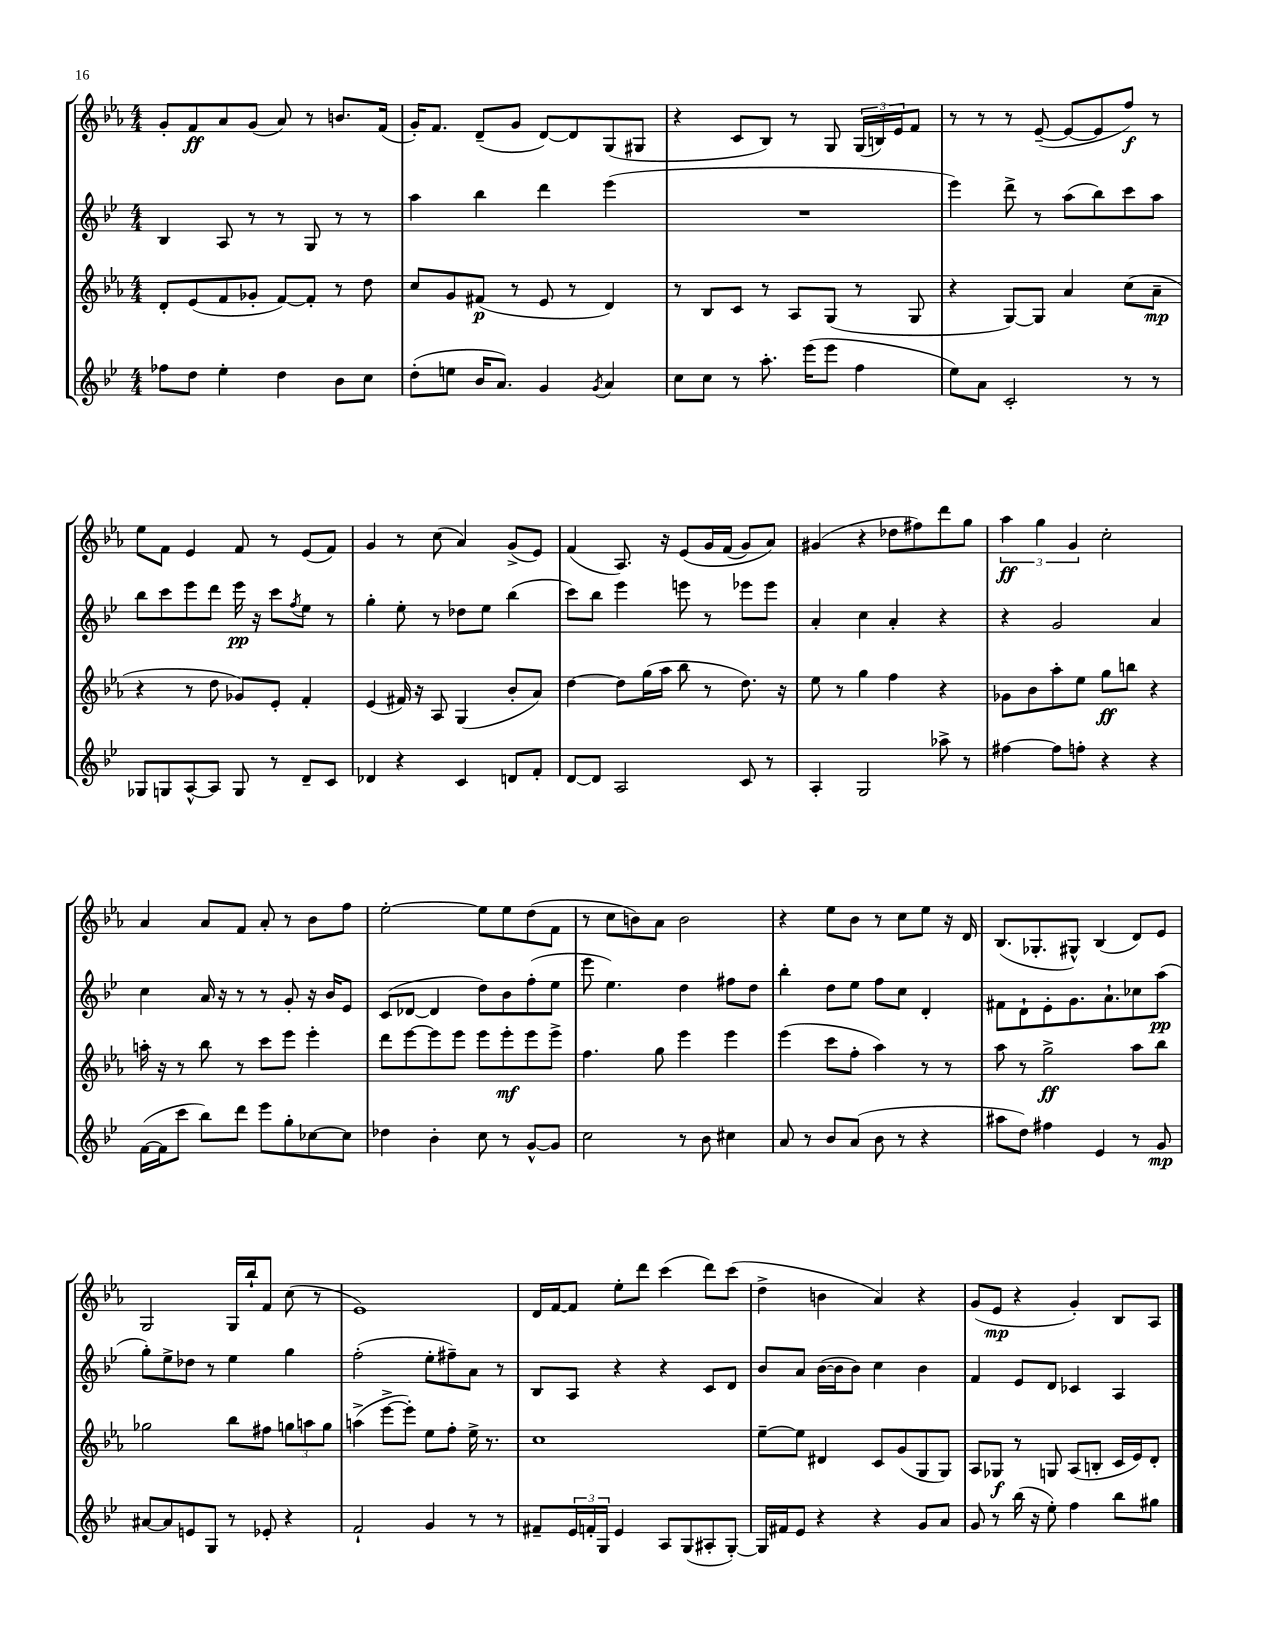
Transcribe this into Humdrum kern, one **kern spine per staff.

**kern	**dynam	**kern	**dynam	**kern	**dynam	**kern	**dynam
*part4	*part4	*part3	*part3	*part2	*part2	*part1	*part1
*staff4	*staff4	*staff3	*staff3	*staff2	*staff2	*staff1	*staff1
*clefG2	*	*clefG2	*	*clefG2	*	*clefG2	*
*k[b-e-]	*	*k[b-e-a-]	*	*k[b-e-]	*	*k[b-e-a-]	*
*M4/4	*	*M4/4	*	*M4/4	*	*M4/4	*
=5	=5	=5	=5	=5	=5	=5	=5
8ff-X\L	.	8d'/L	.	4B-/	.	8g'/L	.
8dd\J	.	(8e-/	.	.	.	8f/	ff
4ee-'\	.	8f/	.	8A/	.	8a-/	.
.	.	8g-X'/J	.	8r	.	(8g/J	.
4dd\	.	[8f/L)	.	8r	.	8a-/)	.
.	.	8f'/J]	.	8G/	.	8r	.
8b-\L	.	8r	.	8r	.	8.bn/L	.
8cc\J	.	8dd\	.	8r	.	.	.
.	.	.	.	.	.	(16f/Jk	.
=6	=6	=6	=6	=6	=6	=6	=6
(8dd'\L	.	8cc/L	.	4aa\	.	16g'/KL)	.
.	.	.	.	.	.	8.f/J	.
8een\J	.	8g/	.	.	.	.	.
16b-/KL	.	(8f#X/J	p	4bb-\	.	(8d~/L	.
8.a/J)	.	.	.	.	.	.	.
.	.	8r	.	.	.	8g/J	.
4g/	.	8e-/	.	4ddd\	.	[8d/L)	.
.	.	8r	.	.	.	8d/]	.
8qg/	.	.	.	.	.	.	.
4a/	.	4d/)	.	(4eee-\	.	(8G/	.
.	.	.	.	.	.	8G#X/J	.
=7	=7	=7	=7	=7	=7	=7	=7
8cc\L	.	8r	.	1r	.	4r	.
8cc\J	.	8B-/L	.	.	.	.	.
8r	.	8c/J	.	.	.	8c/L	.
8.aa'\	.	8r	.	.	.	8B-/J)	.
.	.	8A-/L	.	.	.	8r	.
(16eee-\KL	.	.	.	.	.	.	.
8eee-\J	.	(8G/J	.	.	.	8G/	.
4ff\	.	8r	.	.	.	(24G/LL	.
.	.	.	.	.	.	24Bn/)	.
.	.	.	.	.	.	24e-/J	.
.	.	8G/	.	.	.	8f/J	.
=8	=8	=8	=8	=8	=8	=8	=8
8ee-\L)	.	4r	.	4eee-\)	.	8r	.
8a\J	.	.	.	.	.	8r	.
2c'/	.	[8G/L)	.	8ddd^\	.	8r	.
.	.	8G/J]	.	8r	.	([8e-~/	.
.	.	4a-/	.	(8aa\L	.	8e-/L_	.
.	.	.	.	8bb-\)	.	8e-/]	.
8r	.	(8cc\L	.	8ccc\	.	8ff/J)	f
8r	.	8a-~\J	mp	8aa\J	.	8r	.
!!LO:LB:g=z
=9	=9	=9	=9	=9	=9	=9	=9
8G-X/L	.	4r	.	8bb-\L	.	8ee-\L	.
8Gn/	.	.	.	8ccc\	.	8f\J	.
[8A^^/	.	8r	.	8eee-\	.	4e-/	.
8A/J]	.	8dd\	.	8ddd\J	.	.	.
8G/	.	8g-X/L)	.	16eee-\	pp	8f/	.
.	.	.	.	16r	.	.	.
8r	.	8e-'/J	.	8ccc\L	.	8r	.
.	.	.	.	8qff/	.	.	.
8d~/L	.	4f'/	.	8ee-\J	.	(8e-/L	.
8c/J	.	.	.	8r	.	8f/J)	.
=10	=10	=10	=10	=10	=10	=10	=10
4d-X/	.	(4e-/	.	4gg'\	.	4g/	.
4r	.	16f#X/)	.	8ee-'\	.	8r	.
.	.	16r	.	.	.	.	.
.	.	8A-/	.	8r	.	(8cc\	.
4c/	.	(4G/	.	8dd-X\L	.	4a-/)	.
.	.	.	.	8ee-\J	.	.	.
8dn/L	.	8b-'/L	.	(4bb-\	.	(8g^/L	.
8f'/J	.	8a-/J)	.	.	.	8e-/J)	.
=11	=11	=11	=11	=11	=11	=11	=11
[8d/L	.	[4dd\	.	8ccc\L)	.	(4f/	.
8d/J]	.	.	.	8bb-\J	.	.	.
2A/	.	8dd\L]	.	4eee-\	.	8.A-/)	.
.	.	(16gg\L	.	.	.	.	.
.	.	16aa-\JJ	.	.	.	16r	.
.	.	8bb-\	.	8eeen\	.	(8e-/L	.
.	.	8r	.	8r	.	16g/L	.
.	.	.	.	.	.	(16f/JJ	.
8c/	.	8.dd\)	.	8eee-X\L	.	8g/L)	.
8r	.	.	.	8eee-\J	.	8a-/J)	.
.	.	16r	.	.	.	.	.
=12	=12	=12	=12	=12	=12	=12	=12
4A'/	.	8ee-\	.	4a'/	.	(4g#X/	.
.	.	8r	.	.	.	.	.
2G/	.	4gg\	.	4cc\	.	4r	.
.	.	4ff\	.	4a'/	.	8dd-X\L	.
.	.	.	.	.	.	8ff#X\)	.
8aa-X^\	.	4r	.	4r	.	8ddd\	.
8r	.	.	.	.	.	8gg\J	.
=13	=13	=13	=13	=13	=13	=13	=13
[4ff#X\	.	8g-X\L	.	4r	.	6aa-\	ff
.	.	8b-\	.	.	.	.	.
.	.	.	.	.	.	6gg\	.
8ff#\L]	.	8aa-'\	.	2g/	.	.	.
.	.	.	.	.	.	6g/	.
8ffn'\J	.	8ee-\J	.	.	.	.	.
4r	.	8gg\L	ff	.	.	2cc'\	.
.	.	8bbn\J	.	.	.	.	.
4r	.	4r	.	4a/	.	.	.
!!LO:LB:g=z
=14	=14	=14	=14	=14	=14	=14	=14
([16f\LL	.	16aan'\	.	4cc\	.	4a-/	.
16f\J]	.	16r	.	.	.	.	.
8ccc\J	.	8r	.	.	.	.	.
8bb-\L)	.	8bb-\	.	16a/	.	8a-/L	.
.	.	.	.	16r	.	.	.
8ddd\J	.	8r	.	8r	.	8f/J	.
8eee-\L	.	8ccc\L	.	8r	.	8a-'/	.
8gg'\	.	8eee-\J	.	8g'/	.	8r	.
[8cc-X\	.	4eee-'\	.	16r	.	8b-\L	.
.	.	.	.	16b-/KL	.	.	.
8cc-\J]	.	.	.	8e-/J	.	8ff\J	.
=15	=15	=15	=15	=15	=15	=15	=15
4dd-X\	.	8ddd\L	.	(8c/L	.	[2ee-'\	.
.	.	[8eee-\	.	[8d-X/J	.	.	.
4b-'\	.	8eee-\]	.	4d-/]	.	.	.
.	.	8eee-\J	.	.	.	.	.
8cc\	.	8eee-\L	.	8dd\L)	.	8ee-\L]	.
8r	.	8eee-'\	mf	8b-\	.	8ee-\	.
[8g^^/L	.	8eee-\	.	(8ff'\	.	(8dd\	.
8g/J]	.	8eee-^\J	.	8ee-\J	.	8f\J	.
=16	=16	=16	=16	=16	=16	=16	=16
2cc\	.	4.ff\	.	8eee-\	.	8r	.
.	.	.	.	4.ee-\)	.	8cc\L	.
.	.	.	.	.	.	8bn\)	.
.	.	8gg\	.	.	.	8a-\J	.
8r	.	4eee-\	.	4dd\	.	2b\	.
8b-\	.	.	.	.	.	.	.
4cc#X\	.	4eee-\	.	8ff#X\L	.	.	.
.	.	.	.	8dd\J	.	.	.
=17	=17	=17	=17	=17	=17	=17	=17
8a/	.	(4eee-\	.	4bb-'\	.	4r	.
8r	.	.	.	.	.	.	.
8b-/L	.	8ccc\L	.	8dd\L	.	8ee-\L	.
(8a/J	.	8ff'\J	.	8ee-\J	.	8b-\J	.
8b-\	.	4aa-\)	.	8ff\L	.	8r	.
8r	.	.	.	8cc\J	.	8cc\L	.
4r	.	8r	.	4d'/	.	8ee-\J	.
.	.	8r	.	.	.	16r	.
.	.	.	.	.	.	16d/	.
=18	=18	=18	=18	=18	=18	=18	=18
8aa#X\L	.	8aa-\	.	8f#X\L	.	(8.B-/L	.
8dd\J)	.	8r	.	8d`\	.	.	.
.	.	.	.	.	.	8.G-X'/	.
4ff#X\	.	2gg^\	ff	8e-'\	.	.	.
.	.	.	.	8.g\	.	8G#X^^/J)	.
4e-/	.	.	.	.	.	(4B-/	.
.	.	.	.	8.a`\	.	.	.
8r	.	8aa-\L	.	8cc-X\	.	8d/L)	.
8g/	mp	8bb-\J	.	(8aa\J	pp	8e-/J	.
!!LO:LB:g=z
=19	=19	=19	=19	=19	=19	=19	=19
[8a#X/L	.	2gg-X\	.	8gg'\L)	.	2G/	.
8a#/]	.	.	.	8ee-^\	.	.	.
8en/	.	.	.	8dd-X\J	.	.	.
8G/J	.	.	.	8r	.	.	.
8r	.	8bb-\L	.	4ee-\	.	16G/LL	.
.	.	.	.	.	.	16bb-`/J	.
8e-X'/	.	8ff#X\J	.	.	.	8f/J	.
4r	.	12ggn\L	.	4gg\	.	(8cc\	.
.	.	12aan\	.	.	.	.	.
.	.	.	.	.	.	8r	.
.	.	12gg\J	.	.	.	.	.
=20	=20	=20	=20	=20	=20	=20	=20
2f`/	.	(4aan^\	.	(2ff'\	.	1e-)	.
.	.	[8eee-^\L	.	.	.	.	.
.	.	8eee-'\J])	.	.	.	.	.
4g/	.	8ee-\L	.	8ee-'\L	.	.	.
.	.	8ff'\J	.	8ff#X~\)	.	.	.
8r	.	16ee-^\	.	8a\J	.	.	.
.	.	8.r	.	.	.	.	.
8r	.	.	.	8r	.	.	.
=21	=21	=21	=21	=21	=21	=21	=21
8f#X~/L	.	1cc	.	8B-/L	.	16d/LL	.
.	.	.	.	.	.	[16f/J	.
24e-/L	.	.	.	8A/J	.	8f/J]	.
24fn'/	.	.	.	.	.	.	.
24G/JJ	.	.	.	.	.	.	.
4e-/	.	.	.	4r	.	8ee-'\L	.
.	.	.	.	.	.	8ddd\J	.
8A/L	.	.	.	4r	.	(4ccc\	.
(8G/	.	.	.	.	.	.	.
8A#X'/	.	.	.	8c/L	.	8ddd\L)	.
[8G'/J)	.	.	.	8d/J	.	(8ccc\J	.
=22	=22	=22	=22	=22	=22	=22	=22
16G/LL]	.	[8ee-~\L	.	8b-/L	.	4dd^\	.
16f#X/J	.	.	.	.	.	.	.
8e-/J	.	8ee-\J]	.	8a/J	.	.	.
4r	.	4d#X/	.	([16b-\LL	.	4bn\	.
.	.	.	.	16b-\J]	.	.	.
.	.	.	.	8b-\J)	.	.	.
4r	.	8c/L	.	4cc\	.	4a-/)	.
.	.	(8g/	.	.	.	.	.
8g/L	.	8G/	.	4b-\	.	4r	.
8a/J	.	8G/J)	.	.	.	.	.
=23	=23	=23	=23	=23	=23	=23	=23
8g/	.	8A-/L	.	4f/	.	(8g/L	.
8r	.	8G-X/J	f	.	.	8e-/J	mp
(16bb-\	.	8r	.	8e-/L	.	4r	.
16r	.	.	.	.	.	.	.
8ee-'\)	.	8Gn/	.	8d/J	.	.	.
4ff\	.	(8A-/L	.	4c-X/	.	4g'/)	.
.	.	8Bn'/J	.	.	.	.	.
8bb-\L	.	16c/LL	.	4A/	.	8B-/L	.
.	.	16e-/J)	.	.	.	.	.
8gg#X\J	.	8d'/J	.	.	.	8A-/J	.
==	==	==	==	==	==	==	==
*-	*-	*-	*-	*-	*-	*-	*-
